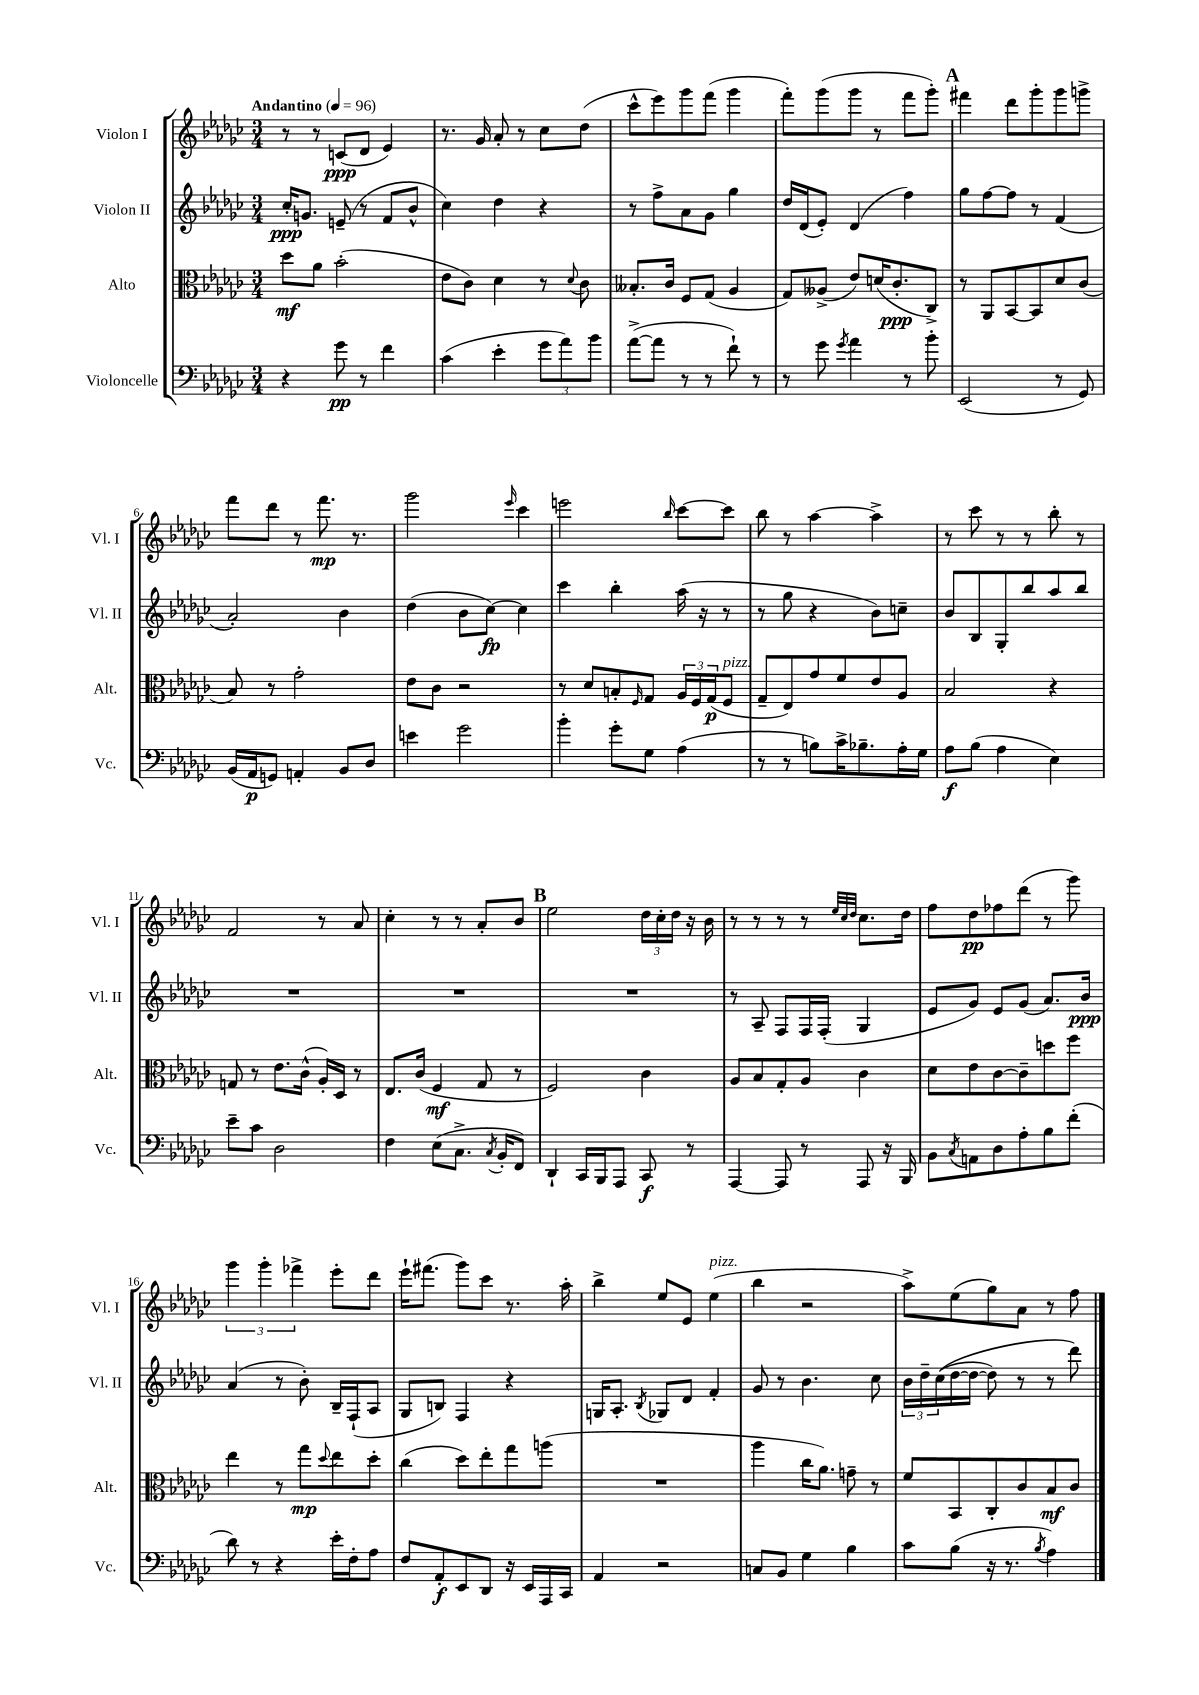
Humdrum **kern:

**kern	**dynam	**kern	**dynam	**kern	**dynam	**kern	**dynam
*part4	*part4	*part3	*part3	*part2	*part2	*part1	*part1
*staff4	*staff4	*staff3	*staff3	*staff2	*staff2	*staff1	*staff1
*I"Violoncelle	*	*I"Alto	*	*I"Violon II	*	*I"Violon I	*
*I'Vc.	*	*I'Alt.	*	*I'Vl. II	*	*I'Vl. I	*
*clefF4	*	*clefC3	*	*clefG2	*	*clefG2	*
*k[b-e-a-d-g-c-]	*	*k[b-e-a-d-g-c-]	*	*k[b-e-a-d-g-c-]	*	*k[b-e-a-d-g-c-]	*
*M3/4	*	*M3/4	*	*M3/4	*	*M3/4	*
*MM96	*	*MM96	*	*MM96	*	*MM96	*
=1	=1	=1	=1	=1	=1	=1	=1
!	!	!	!	!	!	!LO:TX:a:B:t=Andantino	!
4r	.	8dd-\L	mf	16cc-'/KL	ppp	8r	.
.	.	.	.	8.gn/J	.	.	.
.	.	8a-\J	.	.	.	8r	.
8g-\	pp	(2b-'\	.	(8en~/	.	(8cn/L	ppp
8r	.	.	.	8r	.	8d-/J	.
4f\	.	.	.	8f/L	.	4e-/)	.
.	.	.	.	8b-^^/J	.	.	.
=2	=2	=2	=2	=2	=2	=2	=2
(4c-\	.	8e-\L	.	4cc-\)	.	8.r	.
.	.	8c-\J)	.	.	.	.	.
.	.	.	.	.	.	16g-/	.
4e-'\	.	4d-\	.	4dd-\	.	8a-'/	.
.	.	.	.	.	.	8r	.
12g-\L	.	8r	.	4r	.	8cc-\L	.
12a-\)	.	.	.	.	.	.	.
.	.	8qqd-/	.	.	.	.	.
.	.	8c-\	.	.	.	(8dd-\J	.
12b-\J	.	.	.	.	.	.	.
=3	=3	=3	=3	=3	=3	=3	=3
([8a-^\L	.	8.B--X'/L	.	8r	.	8ccc-^^\L	.
8a-\J]	.	.	.	8ff^\L	.	8eee-\)	.
.	.	16c-/Jk	.	.	.	.	.
8r	.	8F/L	.	8a-\	.	8ggg-\	.
8r	.	(8G-/J	.	8g-\J	.	(8fff\J	.
8f`\)	.	4A-/	.	4gg-\	.	4ggg-\	.
8r	.	.	.	.	.	.	.
=4	=4	=4	=4	=4	=4	=4	=4
8r	.	8G-/L)	.	16dd-/LL	.	8fff'\L)	.
.	.	.	.	(16d-/J	.	.	.
8g-\	.	(8A--X^/J	.	8e-'/J)	.	(8ggg-\	.
8qg-/	.	.	.	.	.	.	.
4a-\	.	8e-/L)	.	(4d-/	.	8ggg-\J	.
.	.	(16dn/K	.	.	.	8r	.
.	.	8.c-'/	ppp	.	.	.	.
8r	.	.	.	4ff\)	.	8fff\L	.
8b-'\	.	8C-^/J)	.	.	.	8ggg-'\J)	.
!!LO:REH:place=s1:t=A
=5	=5	=5	=5	=5	=5	=5	=5
(2EE-/	.	8r	.	8gg-\L	.	4fff#X\	.
.	.	8AA-/L	.	[8ff\	.	.	.
.	.	[8BB-/	.	8ff\J]	.	8ddd-\L	.
.	.	8BB-/]	.	8r	.	8ggg-'\	.
8r	.	8d-/	.	(4f/	.	8ggg-\	.
8GG-/)	.	(8c-/J	.	.	.	8gggn^\J	.
!!LO:LB:g=z
=6	=6	=6	=6	=6	=6	=6	=6
(16BB-/LL	.	8B-/)	.	2a-'/)	.	8fff\L	.
16AA-/J	p	.	.	.	.	.	.
8GGn/J)	.	8r	.	.	.	8ddd-\J	.
4AAn'/	.	2g-'\	.	.	.	8r	.
.	.	.	.	.	.	8.fff\	mp
8BB-/L	.	.	.	4b-\	.	.	.
.	.	.	.	.	.	8.r	.
8D-/J	.	.	.	.	.	.	.
=7	=7	=7	=7	=7	=7	=7	=7
4en\	.	8e-\L	.	(4dd-\	.	2ggg-\	.
.	.	8c-\J	.	.	.	.	.
2g-\	.	2r	.	8b-\L	.	.	.
.	.	.	.	[8cc-\J)	fp	.	.
.	.	.	.	.	.	16qqeee-/	.
.	.	.	.	4cc-\]	.	4ccc-\	.
=8	=8	=8	=8	=8	=8	=8	=8
4b-'\	.	8r	.	4ccc-\	.	2eeen\	.
.	.	8d-/L	.	.	.	.	.
8g-'\L	.	8Bn'/	.	4bb-'\	.	.	.
.	.	16qqF/	.	.	.	.	.
8G-\J	.	8G-/J	.	.	.	.	.
.	.	.	.	.	.	16qqbb-/	.
(4A-\	.	24A-/LL	.	(16aa-\	.	[8ccc-\L	.
.	.	24F/	.	.	.	.	.
.	.	.	.	16r	.	.	.
.	.	(24G-/J	p	.	.	.	.
!	!	!LO:TX:a:i:t=pizz.	!	!	!	!	!
.	.	8F/J	.	8r	.	8ccc-\J]	.
=9	=9	=9	=9	=9	=9	=9	=9
8r	.	8G-~/L	.	8r	.	8bb-\	.
8r	.	8E-/)	.	8gg-\	.	8r	.
8Bn\L)	.	8g-/	.	4r	.	[4aa-\	.
16c-^\K	.	8f/	.	.	.	.	.
8.B-X~\	.	.	.	.	.	.	.
.	.	8e-/	.	8b-\L)	.	4aa-^\]	.
16A-'\L	.	8A-/J	.	8ccn~\J	.	.	.
16G-\JJ	.	.	.	.	.	.	.
=10	=10	=10	=10	=10	=10	=10	=10
8A-\L	f	2B-/	.	8b-/L	.	8r	.
(8B-\J	.	.	.	8B-/	.	8ccc-\	.
4A-\	.	.	.	8G-'/	.	8r	.
.	.	.	.	8bb-/	.	8r	.
4E-\)	.	4r	.	8aa-/	.	8bb-'\	.
.	.	.	.	8bb-/J	.	8r	.
!!LO:LB:g=z
=11	=11	=11	=11	=11	=11	=11	=11
8e-~\L	.	8Gn/	.	2.r	.	2f/	.
8c-\J	.	8r	.	.	.	.	.
2D-\	.	8.e-\L	.	.	.	.	.
.	.	(16c-^^\Jk	.	.	.	.	.
.	.	16A-'/LL)	.	.	.	8r	.
.	.	16D-/JJ	.	.	.	.	.
.	.	8r	.	.	.	8a-/	.
=12	=12	=12	=12	=12	=12	=12	=12
4F\	.	8.E-/L	.	2.r	.	4cc-'\	.
.	.	(16c-/Jk	.	.	.	.	.
(8E-\L	.	4F/	mf	.	.	8r	.
8.C-^\J	.	.	.	.	.	8r	.
.	.	8G-/	.	.	.	8a-'/L	.
8qC-/	.	.	.	.	.	.	.
16BB-'/KL	.	.	.	.	.	.	.
8FF/J)	.	8r	.	.	.	8b-/J	.
!!LO:REH:place=s1:t=B
=13	=13	=13	=13	=13	=13	=13	=13
4DD-`/	.	2F/)	.	2.r	.	2ee-\	.
16CC-/LL	.	.	.	.	.	.	.
16BBB-/J	.	.	.	.	.	.	.
8AAA-/J	.	.	.	.	.	.	.
8CC-/	f	4c-\	.	.	.	24dd-\LL	.
.	.	.	.	.	.	24cc-'\	.
.	.	.	.	.	.	24dd-\JJ	.
8r	.	.	.	.	.	16r	.
.	.	.	.	.	.	16b-\	.
=14	=14	=14	=14	=14	=14	=14	=14
[4AAA-/	.	8A-/L	.	8r	.	8r	.
.	.	8B-/	.	8A-~/	.	8r	.
8AAA-/]	.	8G-'/	.	8F/L	.	8r	.
8r	.	8A-/J	.	16F/L	.	8r	.
.	.	.	.	(16F'/JJ	.	.	.
.	.	.	.	.	.	32qqee-/LLL	.
.	.	.	.	.	.	32qqcc-/	.
.	.	.	.	.	.	32qqdd-/JJJ	.
8AAA-/	.	4c-\	.	4G-/	.	8.cc-\L	.
16r	.	.	.	.	.	.	.
16BBB-/	.	.	.	.	.	16dd-\Jk	.
=15	=15	=15	=15	=15	=15	=15	=15
8BB-\L	.	8d-\L	.	8e-/L	.	8ff\L	.
8qC-/	.	.	.	.	.	.	.
8AAn\	.	8e-\	.	8g-/J)	.	8dd-\	pp
8D-\	.	[8c-\	.	8e-/L	.	8ff-X\	.
8A-'\	.	8c-~\]	.	(8g-/J	.	(8ddd-\J	.
8B-\	.	8ddn\	.	8.a-/L)	.	8r	.
(8f'\J	.	8ff\J	.	.	.	8ggg-\)	.
.	.	.	.	16b-/Jk	ppp	.	.
!!LO:LB:g=z
=16	=16	=16	=16	=16	=16	=16	=16
8d-\)	.	4ee-\	.	(4a-/	.	6ggg-\	.
8r	.	.	.	.	.	.	.
.	.	.	.	.	.	6ggg-'\	.
4r	.	8r	.	8r	.	.	.
.	.	.	.	.	.	6fff-X^\	.
.	.	8gg-\L	mp	8b-'\)	.	.	.
.	.	8qqdd-/	.	.	.	.	.
16e-'\LL	.	8ee-\	.	16B-~/LL	.	8eee-'\L	.
16F'\J	.	.	.	(16F`/J	.	.	.
8A-\J	.	8dd-'\J	.	8A-/J	.	8ddd-\J	.
=17	=17	=17	=17	=17	=17	=17	=17
8F/L	.	(4cc-\	.	8G-/L	.	16eee-`\KL	.
.	.	.	.	.	.	(8.fff#X\J	.
8AA-'/	f	.	.	8Bn/J)	.	.	.
8EE-/	.	8dd-\L)	.	4F/	.	8ggg-\L)	.
8DD-/J	.	8ee-'\	.	.	.	8ccc-\J	.
16r	.	8gg-\	.	4r	.	8.r	.
16EE-/LL	.	.	.	.	.	.	.
16AAA-/	.	(8aan\J	.	.	.	.	.
16CC-/JJ	.	.	.	.	.	16aa-'\	.
=18	=18	=18	=18	=18	=18	=18	=18
4AA-/	.	2.r	.	16Gn/KL	.	4bb-^\	.
.	.	.	.	8.A-'/J	.	.	.
.	.	.	.	8qB-/	.	.	.
2r	.	.	.	8G-X/L	.	8ee-/L	.
.	.	.	.	8d-/J	.	8e-/J	.
!	!	!	!	!	!	!LO:TX:a:i:t=pizz.	!
.	.	.	.	4f'/	.	(4ee-\	.
=19	=19	=19	=19	=19	=19	=19	=19
8Cn/L	.	4aa-\	.	8g-/	.	4bb-\	.
8BB-/J	.	.	.	8r	.	.	.
4G-\	.	16cc-\KL	.	4.b-\	.	2r	.
.	.	8.a-\J)	.	.	.	.	.
4B-\	.	8gn~\	.	.	.	.	.
.	.	8r	.	8cc-\	.	.	.
=20	=20	=20	=20	=20	=20	=20	=20
8c-\L	.	8f/L	.	24b-\LL	.	8aa-^\L)	.
.	.	.	.	24dd-~\	.	.	.
.	.	.	.	((24cc-\	.	.	.
(8B-\J	.	8BB-/	.	[16dd-\	.	(8ee-\	.
.	.	.	.	16dd-\JJ_	.	.	.
16r	.	8C-'/	.	8dd-\])	.	8gg-\)	.
8.r	.	.	.	.	.	.	.
.	.	8c-/	.	8r	.	8a-\J	.
8qB-/	.	.	.	.	.	.	.
4A-\)	.	8B-/	mf	8r	.	8r	.
.	.	8c-/J	.	8ddd-\)	.	8ff\	.
==	==	==	==	==	==	==	==
*-	*-	*-	*-	*-	*-	*-	*-
